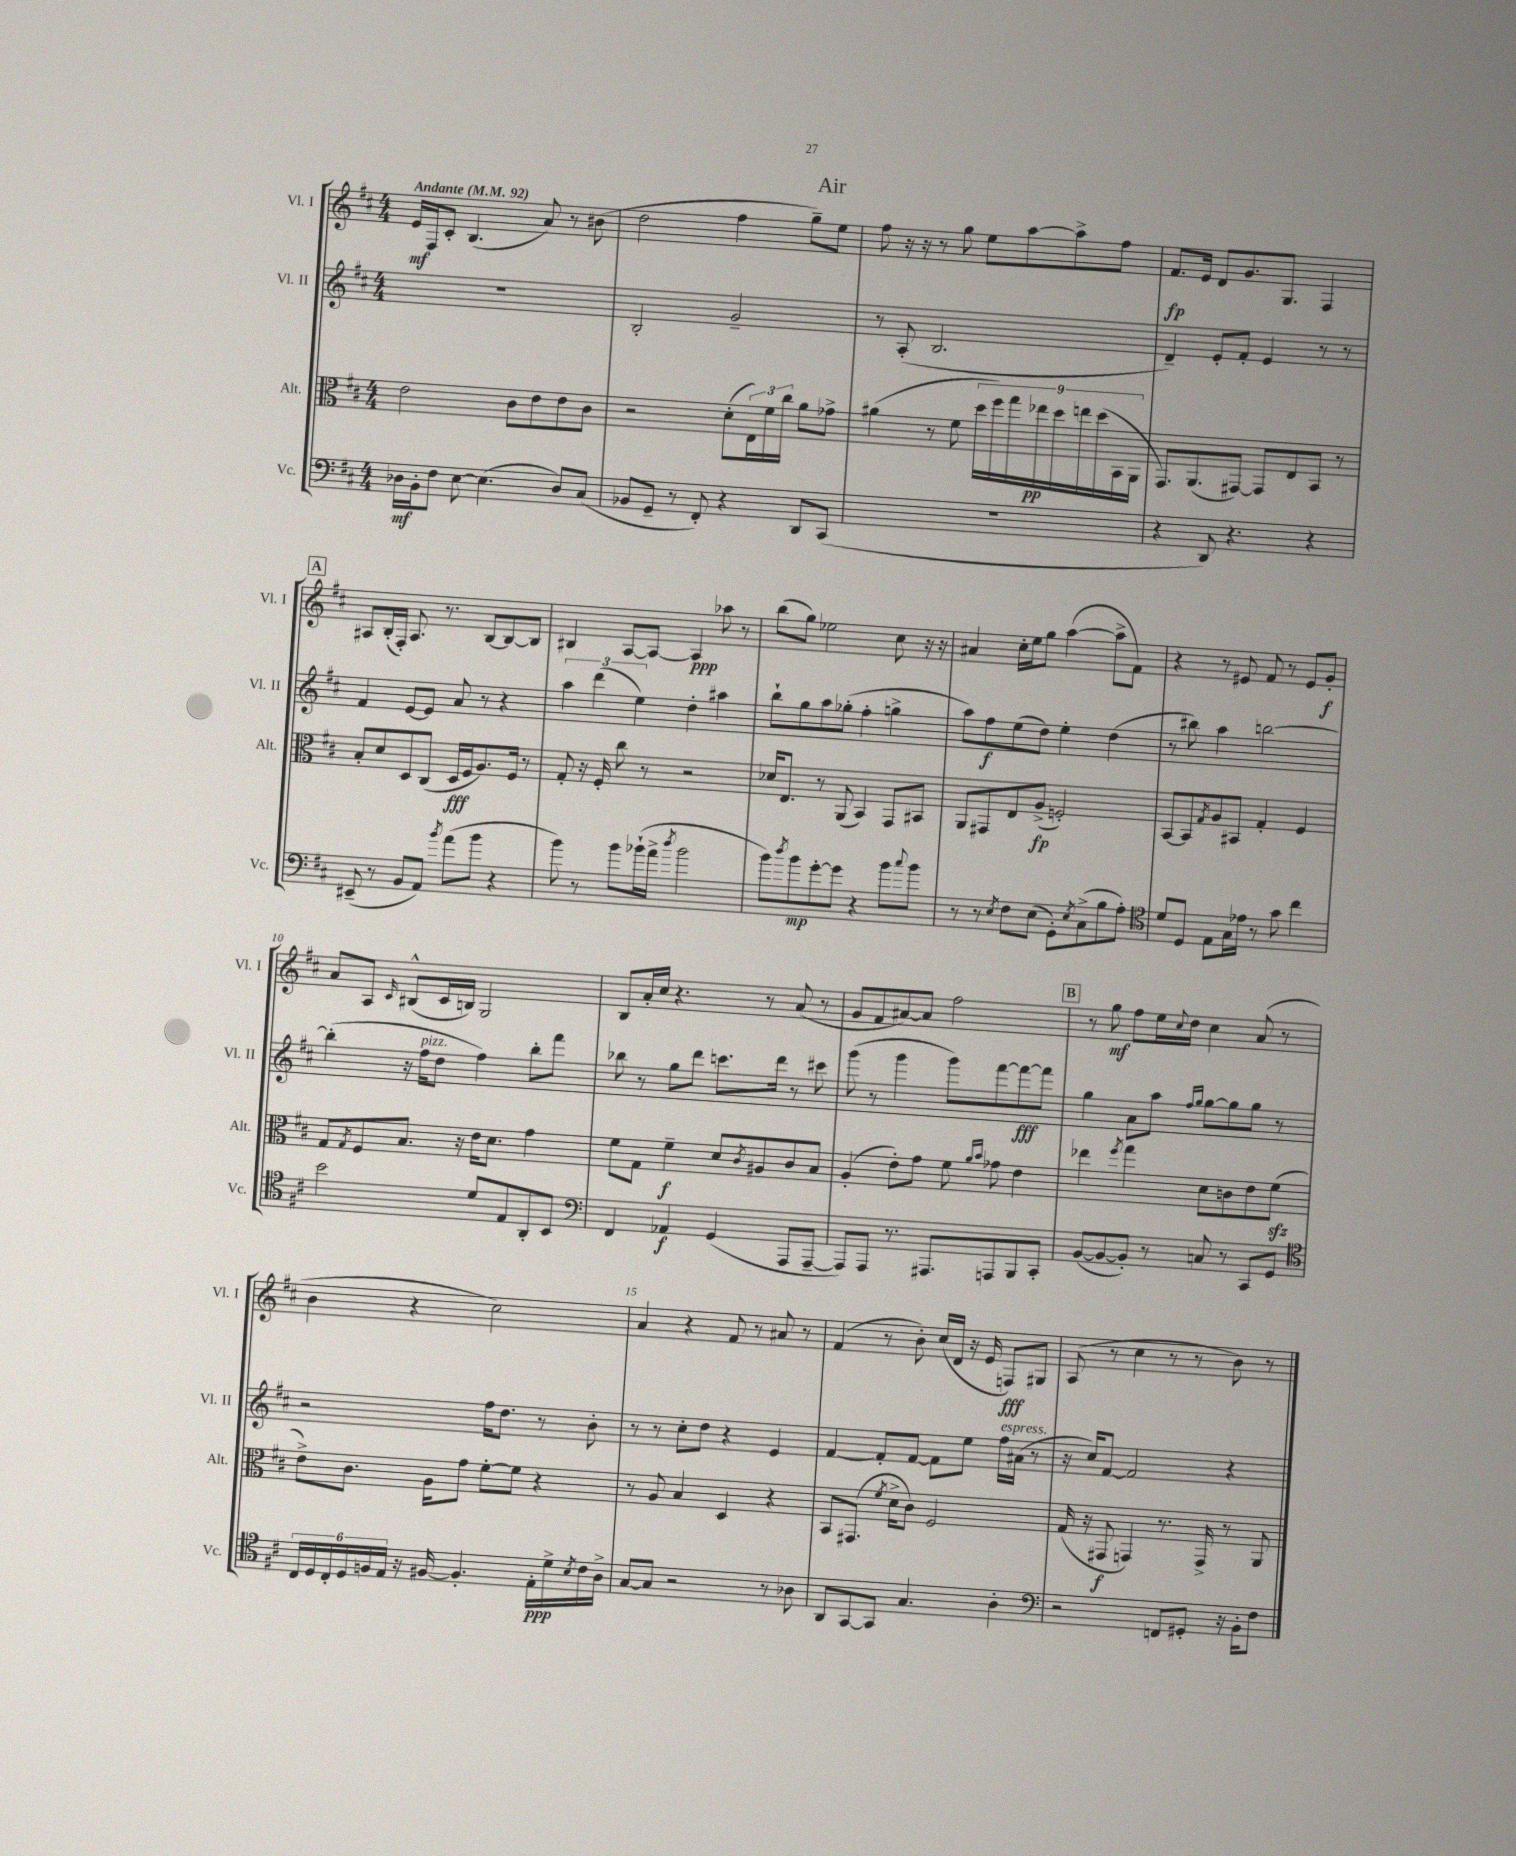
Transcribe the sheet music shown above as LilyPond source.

\header { title = "Air" }
<<
\new StaffGroup <<
\new Staff = "s0" \with { instrumentName = "Vl. I" shortInstrumentName = "Vl. I" } {
    \clef treble \key d \major \numericTimeSignature \time 4/4 \tempo "Andante" 4 = 92
    e'16\mf fis16 cis'8-. b4.( a'8) r8 bis'8( |
    d''2 fis''4 g''8--) e''8 |
    fis''8 r16 r16 r8 g''8 e''8 a''8~ a''8-> fis''8 |
    fis'8.\fp e'16 d'8 g'8. g8. fis4 |
    \mark \markup { \box "A" } ais8 b16-.( fis16-.) ais8. r8. b8~ b8~ b8 |
    bis4 a8~ a8~ a4\ppp aes''8 r8 |
    b''8( g''8) ees''2 cis''8 r16 r16 |
    ais'4 cis''16-. e''16 g''8 a''4~( a''8-> fis'8) |
    r4 r8 eis'8 fis'8 r8 eis'8 g'8-.\f |
    a'8 a8 \grace { cis'16 } bis8-^( cis'16 b16) g2 |
    b8 a'16-. cis''16 r4. r8 a'8( r8 |
    g'8 fis'8 ais'8~) ais'8 fis''2 |
    \mark \markup { \box "B" } r8 g''8\mf fis''8 e''16 \appoggiatura { cis''8 } d''16 cis''4 a'8( r8 |
    b'4 r4 cis''2) |
    a'4 r4 fis'8 r8 ais'8 r8 |
    fis'4( r8 b'8-.) cis''16( d'16 r16 e'16 f8\fff) gis8 |
    a8( r8 cis''4 r8 r8 b'8) r8 \bar "|." |
}
\new Staff = "s1" \with { instrumentName = "Vl. II" shortInstrumentName = "Vl. II" } {
    \clef treble \key d \major \numericTimeSignature \time 4/4
    R1 |
    b2-. g'2-- |
    r8 a8-.( b2. |
    d'4--) e'8-. fis'8-. e'4 r8 r8 |
    \mark \markup { \box "A" } fis'4 e'8~ e'8 a'8 r8 r4 |
    \tuplet 3/2 { a''4 d'''4( e''4) } d''4-. ais''4 |
    b''8-! g''8 a''8 ges''8-.( fis''4-. g''4-> |
    a''8) fis''8\f e''8( d''8) e''4-. d''4( |
    r8 bis''8) a''4 b''2~ |
    b''4-.( r16 fis''16^\markup { \italic "pizz." } d''8 fis''4) b''8-. fis'''8 |
    bes''8 r8 g''8 d'''8 c'''8. d'''16 r8 cis'''8 |
    g'''8( r8 g'''4 g'''8) fis'''8~ fis'''8~\fff fis'''8 |
    \mark \markup { \box "B" } g''4 a'8 a''8 \grace { fis''16 g''16 } g''8~ g''8 g''8 r8 |
    r2 fis''16 d''8. r8 b'8-. |
    r8 r8 cis''8-. d''8 r4 e'4 |
    fis'4~ fis'8-. fis'8~ fis'8 e''8 fis''16^\markup { \italic "espress." } ais'16( r8 |
    r16 cis''16) fis'8~ fis'2 r4 \bar "|." |
}
\new Staff = "s2" \with { instrumentName = "Alt." shortInstrumentName = "Alt." } {
    \clef alto \key d \major \numericTimeSignature \time 4/4
    e'2 cis'8 e'8 e'8 cis'8 |
    r2 d'8-.( \tuplet 3/2 { e16) fis'16 cis''16 } a'8 ges'8-> |
    ais'4( r8 fis'8 \tuplet 9/8 { d''16 fis''16) g''16 ees''16\pp d''16 e''16 d''16( b,16 a,16 } |
    g,8.) a,8.( gis,8~) gis,8 e8 b,8 r8 |
    \mark \markup { \box "A" } b8-. d'8 d8 cis8( d16\fff fis16 a8.) fis16 r8 |
    g8-. r16 fis16-. cis''8 r8 r2 |
    des'16 e8. r8 a,8( b,4) g,8 bis,8 |
    a,8 gis,8 e8 a8->\fp( f2-.) |
    b,8~ b,8 \acciaccatura { g8 } a8 bis,8 g4-. fis4 |
    g8 \acciaccatura { g8 } fis8 b8. r16 e'16 d'8. g'4 |
    fis'8 g8 fis'4--\f d'8 \acciaccatura { cis'8 } ais8 cis'8 b8 |
    a4-.( e'8-.) g'8 fis'8 \grace { a'16 b'16 } ges'8 e'4 |
    \mark \markup { \box "B" } ees''4 \acciaccatura { fis''8 } g''4 d'8 c'8 e'8 fis'8\sfz( |
    e'8->) cis'8. a16 g'8 fis'8~-. fis'8 r4 |
    r8 a8 b4 d4 r4 |
    b,8 gis,8.( \acciaccatura { fis'8 } d'16-> cis'8) fis2 |
    g16( r16 gis,8\f g,4) r8. g,16-> r8 a,8 \bar "|." |
}
\new Staff = "s3" \with { instrumentName = "Vc." shortInstrumentName = "Vc." } {
    \clef bass \key d \major \numericTimeSignature \time 4/4
    des16\mf b,16-. fis8 e8~ e4.( des8) cis8( |
    bes,8 g,8-- r8 fis,8-.) r4 d,8 cis,8( |
    R1 |
    r4 d,8) r4. r4 |
    \mark \markup { \box "A" } eis,8--( r8 b,8 a,8) \acciaccatura { b'8 } a'8( b'8 r4 |
    b'8) r8 b'8 bes'16-!( a'16-> \acciaccatura { d''8 } bes'2 |
    b'8) \acciaccatura { d''8 } b'8\mp g'8~-. g'8 r4 b'8 \appoggiatura { cis''8 } b'8 |
    r8 r8 \acciaccatura { e8 } fis8 e8( g,8-.) \acciaccatura { e8 } cis8->( b8 a8-.) |
    \clef tenor d'8 d8 e8 g16 ees'16 r8 g'8 cis''4 |
    b'2 d'8 e8 a,8-. b,8 |
    \clef bass fis,4 aes,4\f g,4( a,,8 a,,8~-- |
    a,,8) a,,8 r8. ais,,8. a,,8 b,,8 cis,8-. |
    \mark \markup { \box "B" } b,8~( b,8~ b,8-.) r8 c8 r8 cis,8 g,8 |
    \clef tenor \tuplet 6/4 { cis16 d16 cis16-. d16 f16 e16 } r16 fis16~ fis4.-. e16-.\ppp d'16-> \acciaccatura { b8 } cis'16 a16-> |
    g8~ g8 r2 r8 aes8 |
    a,8 g,8~ g,8 g4. a4-. |
    \clef bass r2 f,8 gis,8-. r16 b,16-. fis8 \bar "|." |
}
>>
>>
\layout { \context { \Score \override BarNumber.break-visibility = ##(#f #t #t) barNumberVisibility = #(every-nth-bar-number-visible 5) } }
